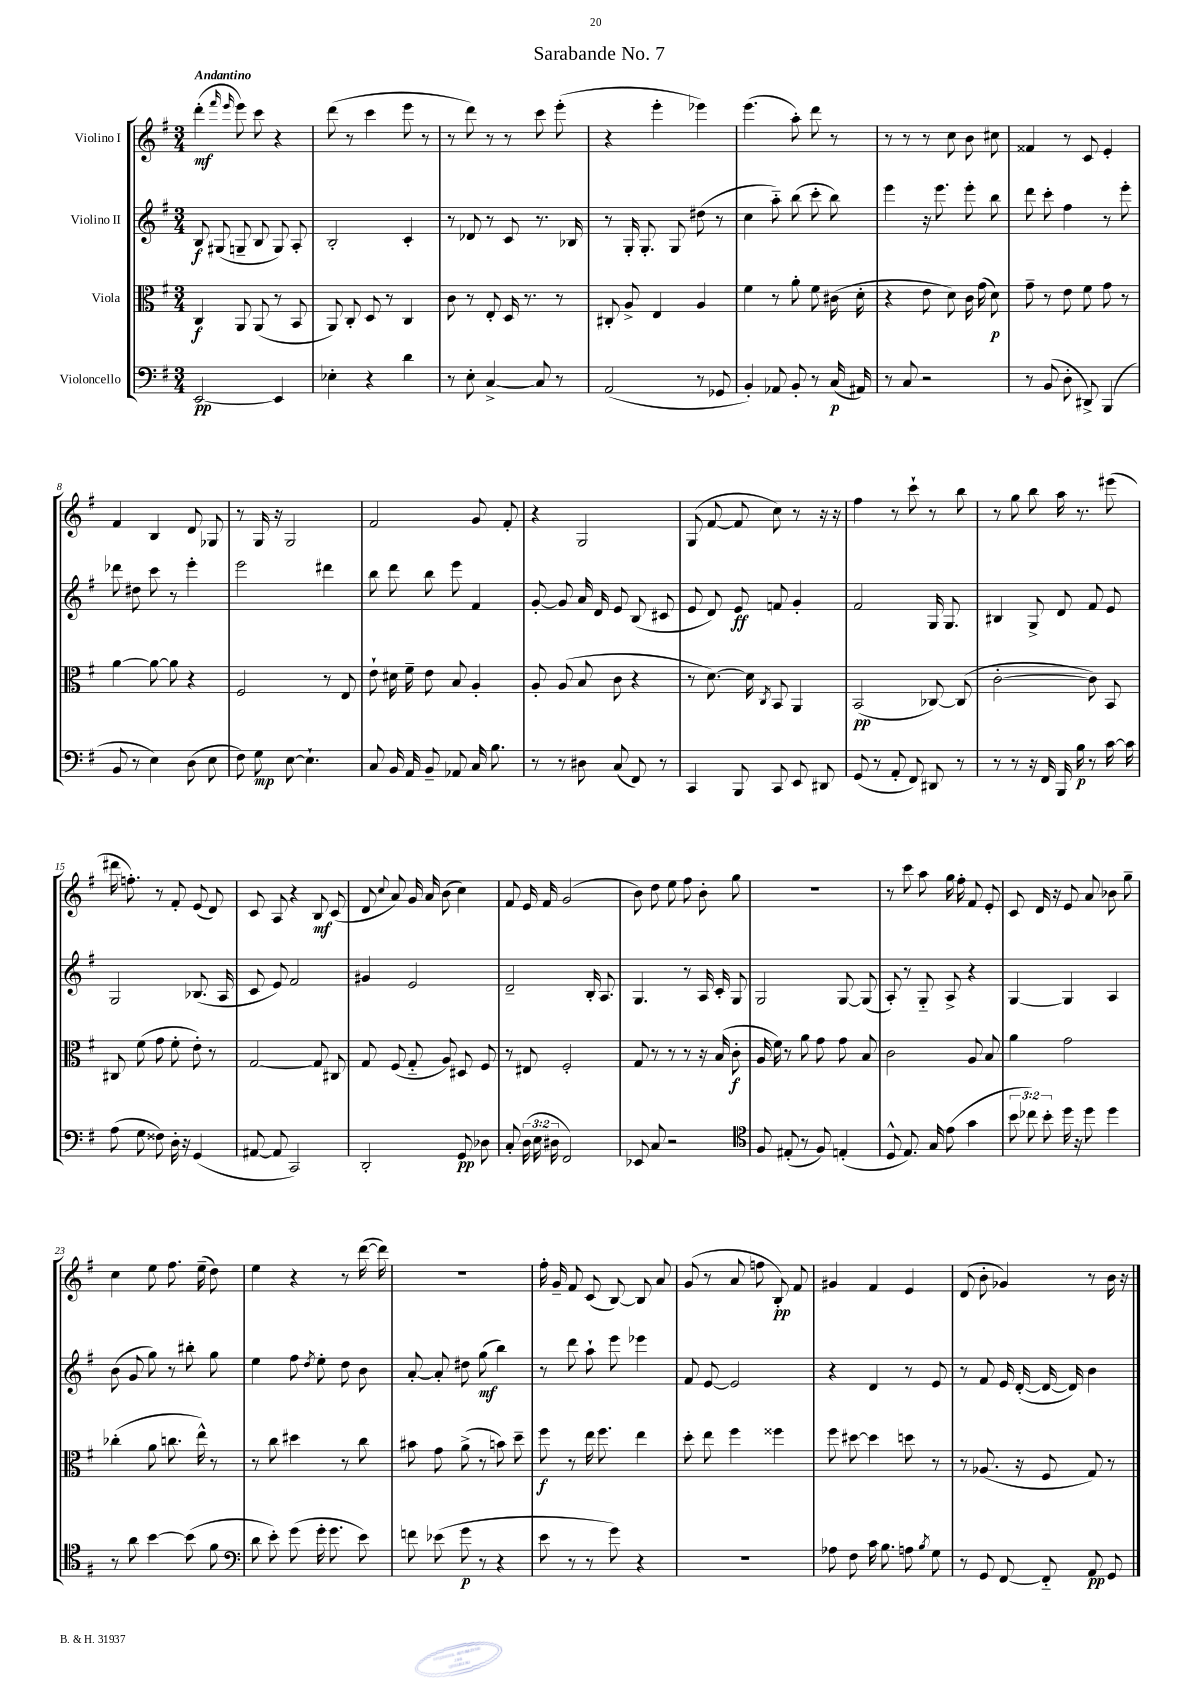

**kern	**kern	**kern	**kern
*staff4	*staff3	*staff2	*staff1
*clefF4	*clefC3	*clefG2	*clefG2
*k[f#]	*k[f#]	*k[f#]	*k[f#]
*M3/4	*M3/4	*M3/4	*M3/4
[2EE/	4C/	8B/	(4ddd'\
.	.	(8G#/	.
.	.	.	16qqfff#/
.	.	.	16qqeee/
.	8AA/	8G~/	8eee\)
.	(8AA/	8B/	8ccc\
4EE/]	8r	8G/)	4r
.	8BB/	8A'/	.
=	=	=	=
4E-'\	8AA/)	2B'/	(8ddd\
.	8C'/	.	8r
4r	8D/	.	4ccc\
.	8r	.	.
4d\	4C/	4c'/	8eee\
.	.	.	8r
=	=	=	=
8r	8c\	8r	8r
8E'\	8r	8d-/	8ddd\)
[4C^/	8E'/	8r	8r
.	16D/	8c/	8r
.	8.r	.	.
8C/]	.	8.r	8ccc\
8r	8r	.	(8eee'\
.	.	16B-/	.
=	=	=	=
(2AA/	8C#'/	8r	4r
.	8A^/	16G'/	.
.	.	8.G'/	.
.	4E/	.	4eee'\
.	.	8G/	.
8r	4A/	(8dd#\	4eee-\)
8GG-/	.	8r	.
=	=	=	=
4BB'/)	4f#\	4cc\	(4.eee\
8AA-/	8r	8aa'~\)	.
8BB'/	8a'\	(8bb\	8aa'\)
8r	8f#\	8ccc'\	8ddd\
(16C/	(16c#\	8bb\)	8r
16AA#/)	16d'\	.	.
=	=	=	=
8r	4r	4eee\	8r
8C/	.	.	8r
2r	8e\	16r	8r
.	.	8.eee\	.
.	8d\)	.	8cc\
.	16c\	8eee'\	8b\
.	(16g\	.	.
.	8d\)	8bb\	8cc#\
=	=	=	=
8r	8g~\	8ddd\	4f##/
(8BB/	8r	8ccc'\	.
8D'\	8e\	4ff#\	8r
8DD#^/)	8f#\	.	8c/
(4BBB/	8g\	8r	4e'/
.	8r	8eee'\	.
=	=	=	=
8BB/	[4a\	8ddd-\	4f#/
8r	.	8dd#\	.
4E\)	8a\_	8ccc\	4B/
.	8a\]	8r	.
(8D\	4r	4eee'\	8d/
8E\	.	.	8G-/
=	=	=	=
8F#\)	2F#/	2eee\	8r
8G\	.	.	16G/
.	.	.	16r
[8E\	.	.	2G/
4.E`\]	.	.	.
.	8r	4ddd#\	.
.	8E/	.	.
=	=	=	=
8C/	8e`\	8bb\	2f#/
16BB/	16d#\	8ddd\	.
16AA/	16f#~\	.	.
8BB~/	8e\	8bb\	.
8AA-/	8B/	8eee\	.
16C/	4A'/	4f#/	8g/
8.B\	.	.	.
.	.	.	8f#'/
=	=	=	=
8r	8A'/	[8g'/	4r
8r	(8A/	8g/]	.
8D#\	8B/	16a/	2G/
.	.	16d/	.
(8C/	8c\	8e/	.
8FF#/)	4r	(8B/	.
8r	.	8c#/	.
=	=	=	=
4CC/	8r	8e/	(8G/
.	[8.d\)	8d/)	[8f#/
8BBB/	.	8e/	8f#/]
.	16d\]	.	.
.	8qC/	.	.
8CC/	8BB/	8f/	8cc\)
8EE/	4AA/	4g'/	8r
8DD#/	.	.	16r
.	.	.	16r
=	=	=	=
(8GG/	(2BB/	2f#/	4ff#\
8r	.	.	.
8AA'/	.	.	8r
8FF#/)	.	.	8ccc`\
8DD#/	[8C-/)	16G/	8r
.	.	8.G/	.
8r	(8C-/]	.	8bb\
=	=	=	=
8r	[2c'\	4B#/	8r
8r	.	.	8gg\
16r	.	8G^/	8bb\
16FF#/	.	.	.
16BBB/	.	8d/	16aa\
16B\	.	.	8.r
8r	8c\])	8f#/	.
[16c\	8BB/	8e/	(8eee#\
16c\]	.	.	.
=	=	=	=
(8A\	8C#/	2G/	16ddd#\
.	.	.	8.ff'\)
8G\	(8f#\	.	.
8F##\)	8g\	.	8r
16D'\	8f#'\	.	8f#'/
16r	.	.	.
(4GG/	8e'\)	(8.B-/	(8e/
.	8r	.	8d/)
.	.	16A/	.
=	=	=	=
[8AA#/	[2G/	8c/	8c/
8AA#/]	.	8e/)	8A/
2CC/)	.	2f#/	4r
.	8G/]	.	8B/
.	8C#/	.	(8c/
=	=	=	=
2DD'/	8G/	4g#/	8d/
.	.	.	8qqcc/
.	(8F#/	.	8a/)
.	8G'~/	2e/	16g/
.	.	.	16a/
.	8A/)	.	(8b\
8GG/	8D#/	.	4cc\)
8D-\	8F#/	.	.
=	=	=	=
8C'/	8r	2d~/	8f#/
(24D\	8E#/	.	16e/
24E\	.	.	.
.	.	.	16f#/
24D#\	.	.	.
2FF#/)	2F#'/	.	(2g/
.	.	16B'/	.
.	.	8.A/	.
=	=	=	=
8EE-/	8G/	4.G/	8b\)
8C/	8r	.	8dd\
2r	8r	.	8ee\
.	8r	8r	8ff#\
.	16r	16A/	8b'\
.	(16B/	16c'/	.
.	8c'\	8G/	8gg\
=	=	=	=
*clefC4	*	*	*
8F#/	16A/	2G/	2.r
.	16f#\)	.	.
(8E#'/	8r	.	.
8r	8a\	.	.
8F#/)	8g\	.	.
(4E'/	8g\	[8G/	.
.	8B/	(8G/]	.
=	=	=	=
8D^^/	2c\	8A'/)	8r
8.E/)	.	8r	8ccc\
.	.	8G'~/	8aa\
16G/	.	.	.
(8e\	.	8A^/	16gg\
.	.	.	16ff#'\
4g\	8A/	4r	8f#/
.	8B/	.	8e'/
=	=	=	=
12b\	4a\	[4G/	8c/
12cc-\)	.	.	.
.	.	.	16d/
12b'\	.	.	.
.	.	.	16r
16dd\	2g\	4G/]	8e/
16r	.	.	.
8dd\	.	.	8a/
4dd\	.	4A/	8b-\
.	.	.	8gg~\
=	=	=	=
8r	(4cc-'\	(8b\	4cc\
8a\	.	8g/	.
[4b\	8a\	8gg\)	8ee\
.	8.cc\	8r	8.ff#\
(8b\]	.	8bb#'\	.
.	16ee^^\)	.	(16ee~\
8f#\	8r	8gg\	8dd\)
=	=	=	=
*clefF4	*	*	*
8d\	8r	4ee\	4ee\
8e'\)	8cc\	.	.
(8g\	4dd#\	8ff#\	4r
.	.	8qdd/	.
16g'\	.	8ee'\	.
8.g\	.	.	.
.	8r	8dd\	8r
8e\)	8cc\	8b\	([16ddd\
.	.	.	16ddd\])
=	=	=	=
8f\	8b#\	[8a'/	2.r
(8e-\	8g\	8a'/]	.
8g\	(8a^\	8dd#\	.
8r	8r	(8gg\	.
4r	8b\)	4bb\)	.
.	8dd~\	.	.
=	=	=	=
8e\	8ff#\	8r	16ff#'\
.	.	.	16g~/
8r	8r	8ddd\	8f#/
8r	16ee\	8aa`\	(8c/
.	8.ff#\	.	.
8g\)	.	8eee\	[8B/)
4r	4ee\	4eee-\	8B/]
.	.	.	8a/
=	=	=	=
2.r	8dd'\	8f#/	(8g/
.	8ee\	[8e/	8r
.	4ff#\	2e/]	8a/
.	.	.	8ff\
.	4ff##\	.	8B'/)
.	.	.	8f#/
=	=	=	=
8A-\	8ff#\	4r	4g#/
8F#\	[8dd#\	.	.
16c\	4dd#\]	4d/	4f#/
8.B\	.	.	.
8A\	8dd\	8r	4e/
8qB/	.	.	.
8G\	8r	8e/	.
=	=	=	=
8r	8r	8r	(8d/
8GG/	(8.A-/	8f#/	8b'\
[8FF#/	.	16e/	4g-/)
.	16r	([16d'/	.
8FF#'~/]	8F#/	16d/_	.
.	.	16d/])	.
8AA/	8G/)	4b\	8r
8GG/	8r	.	16b\
.	.	.	16r
==	==	==	==
*-	*-	*-	*-
